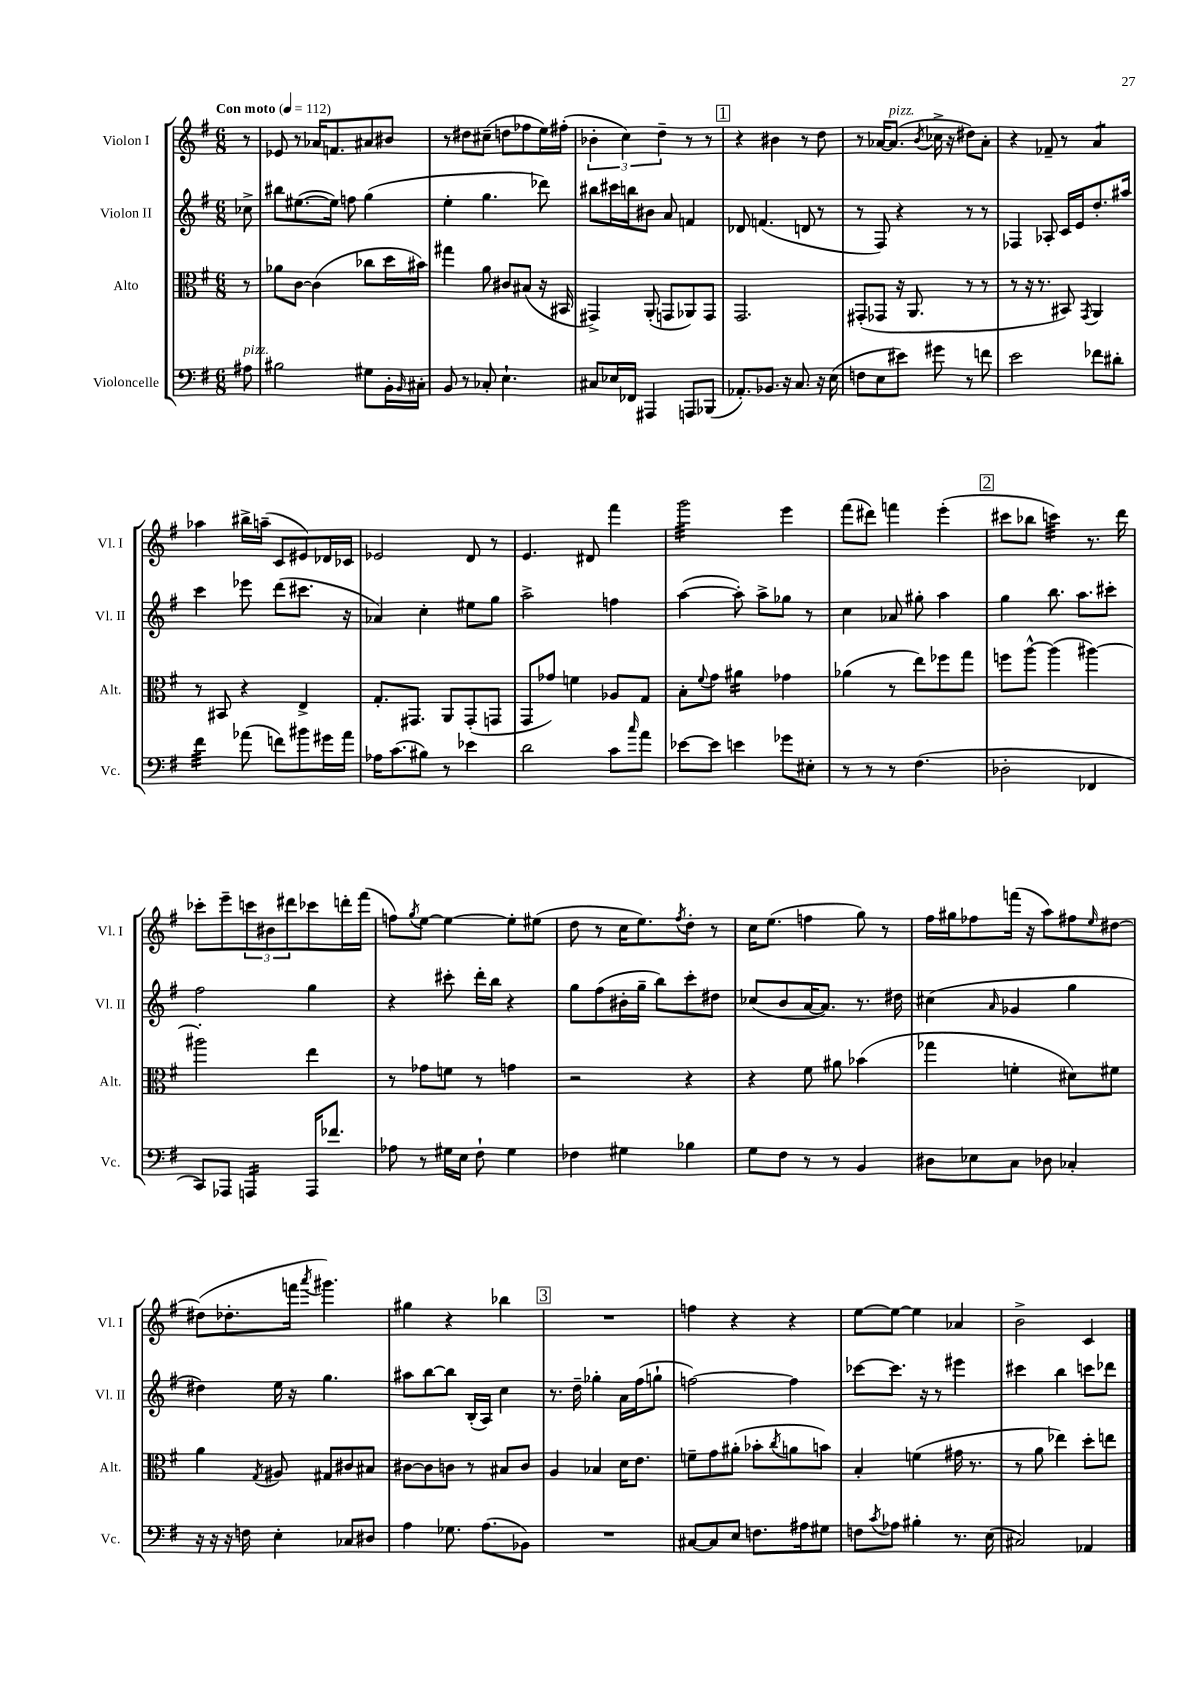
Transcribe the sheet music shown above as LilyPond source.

<<
\new StaffGroup <<
\new Staff = "s0" \with { instrumentName = "Violon I" shortInstrumentName = "Vl. I" } {
    \clef treble \key g \major \numericTimeSignature \time 6/8 \partial 8 \tempo "Con moto" 4 = 112
    r8 |
    ees'8 r8 aes'16 f'8. ais'8 bis'8 |
    r8 dis''8 cis''8--( d''8 fes''8 e''16) fis''16-.( |
    \tuplet 3/2 { bes'4-. c''4) d''4-- } r8 r8 |
    \mark \markup { \box "1" } r4 bis'4 r8 d''8 |
    r8 aes'16~ aes'8.^\markup { \italic "pizz." }( \acciaccatura { b'8 } ces''16-> r16 dis''8) aes'8-. |
    r4 fes'8-- r8 a'4:8 |
    aes''4 bis''16-> a''16--( c'8 eis'8) des'16 ces'16 |
    ees'2 d'8 r8 |
    e'4. dis'8 fis'''4 |
    g'''2:32 e'''4 |
    fis'''8( dis'''8) f'''4 e'''4-.( |
    \mark \markup { \box "2" } cis'''8 bes''8 c'''4:32) r8. d'''16 |
    ces'''8-. e'''8-- \tuplet 3/2 { c'''8 bis'8 dis'''8 } ces'''8 d'''16-. fis'''16( |
    f''8) \acciaccatura { g''8 } e''8~ e''4~ e''8-. eis''8( |
    d''8 r8 c''16 e''8.) \acciaccatura { fis''8 } d''8-. r8 |
    c''16 e''8.( f''4 g''8) r8 |
    fis''16 gis''16 fes''8 f'''16( r16 a''8) fis''8 \grace { e''16 } dis''8~ |
    dis''8( des''8.-. f'''16 \acciaccatura { a'''8 } gis'''4.) |
    gis''4 r4 bes''4 |
    \mark \markup { \box "3" } R2. |
    f''4 r4 r4 |
    e''8~ e''8~ e''4 aes'4 |
    b'2-> c'4 \bar "|." |
}
\new Staff = "s1" \with { instrumentName = "Violon II" shortInstrumentName = "Vl. II" } {
    \clef treble \key g \major \numericTimeSignature \time 6/8 \partial 8
    ces''8-> |
    bis''8 eis''8.~( eis''16) f''8 g''4( |
    e''4-. g''4. des'''8) |
    bis''8 cis'''16 b''16 bis'8 a'8 f'4 |
    \mark \markup { \box "1" } des'8 f'4.( d'8 r8 |
    r8 fis8) r4 r8 r8 |
    fes4 aes8-. c'16 e'16 d''8.-. ais''16 |
    c'''4 ees'''8 d'''8( cis'''8. r16 |
    aes'4) c''4-. eis''8 g''8 |
    a''2-> f''4 |
    a''4~( a''8-.) a''8-> ges''8 r8 |
    c''4 aes'8 gis''8-. a''4 |
    \mark \markup { \box "2" } g''4 b''8. a''8. cis'''8-. |
    fis''2 g''4 |
    r4 cis'''8-. d'''16-. b''16 r4 |
    g''8 fis''8( bis'16-. g''16-- b''8) c'''8-. dis''8 |
    ces''8( b'8 a'16~ a'8.) r8. dis''16 |
    cis''4( \grace { a'16 } ges'4 g''4 |
    dis''4) e''16 r16 g''4. |
    ais''8 b''8~ b''8 b16-.( a16) c''4 |
    \mark \markup { \box "3" } r8. d''16-- ges''4-. a'16 fis''16( g''8-! |
    f''2~) f''4 |
    ces'''8~ ces'''8. r16 r8 eis'''4 |
    cis'''4 b''4 c'''8 des'''8 \bar "|." |
}
\new Staff = "s2" \with { instrumentName = "Alto" shortInstrumentName = "Alt." } {
    \clef alto \key g \major \numericTimeSignature \time 6/8 \partial 8
    r8 |
    aes'8 c'8~ c'4( ces''8 d''16 bis'16) |
    gis''4 a'8 cis'8 bis8( r16 bis,16 |
    gis,4->) a,8-.( g,8 aes,8) g,8 |
    \mark \markup { \box "1" } g,2. |
    gis,8-.( ges,8 r16 a,8. r8 r8 |
    r8 r16 r8. bis,8) \acciaccatura { g,8 } a,4 |
    r8 bis,8 r4 e4-> |
    g8.-. gis,8. a,8 gis,8-.( g,8 |
    g,8 ges'8) f'4 aes8 g8 |
    b8-. \appoggiatura { fis'8 } g'8 ais'4:16 ges'4 |
    aes'4( r8 e''8) fes''8 g''8 |
    \mark \markup { \box "2" } f''8 a''8~-^ a''4( ais''4~) |
    ais''2-. e''4 |
    r8 ges'8 f'8 r8 g'4 |
    r2 r4 |
    r4 fis'8 ais'8 bes'4( |
    ges''4 f'4-. dis'8) fis'8 |
    a'4 \acciaccatura { g8 } ais8 gis8 cis'8 bis8 |
    cis'8~ cis'8 c'8 r8 bis8 c'8 |
    \mark \markup { \box "3" } a4 bes4 d'16 e'8. |
    f'8-- g'8 ais'8-.( bes'8-. \acciaccatura { c''8 } a'8 b'8) |
    b4-. f'4( gis'16 r8. |
    r8 a'8 ees''4) d''8-. e''8 \bar "|." |
}
\new Staff = "s3" \with { instrumentName = "Violoncelle" shortInstrumentName = "Vc." } {
    \clef bass \key g \major \numericTimeSignature \time 6/8 \partial 8
    ais8^\markup { \italic "pizz." } |
    bis2 gis8 b,16-. \grace { b,16 } cis16-. |
    b,8 r8 ces8-. e4.-! |
    cis8 ees16 fes,16 ais,,4 a,,8 bes,,8( |
    \mark \markup { \box "1" } aes,8.-.) bes,8. r16 c8. r16 e16( |
    f8 e8 eis'8) gis'8 r8 f'8 |
    e'2 fes'8 dis'8-. |
    fis'4:32 aes'8( f'8) bis'8 gis'16 aes'16 |
    aes16 c'8.( bis8) r8 ees'4 |
    d'2 c'8 \grace { c''16 } a'8 |
    ees'8~ ees'8 e'4 ges'8 eis8-. |
    r8 r8 r8 fis4.( |
    \mark \markup { \box "2" } des2-. fes,4 |
    c,8) aes,,8 a,,4:16 a,,16 fes'8. |
    aes8 r8 gis16 e16 fis8-! gis4 |
    fes4 gis4 bes4 |
    g8 fis8 r8 r8 b,4 |
    dis8 ees8 c8 des8 ces4-. |
    r16 r16 r16 f16 e4-. ces8 dis8 |
    a4 ges8. a8.( bes,8) |
    \mark \markup { \box "3" } R2. |
    cis8~ cis8 e8 f8. ais16 gis8 |
    f8 \acciaccatura { c'8 } aes8 bis4-. r8. e16( |
    cis2) aes,4 \bar "|." |
}
>>
>>
\layout { \context { \Score \remove "Bar_number_engraver" } }
